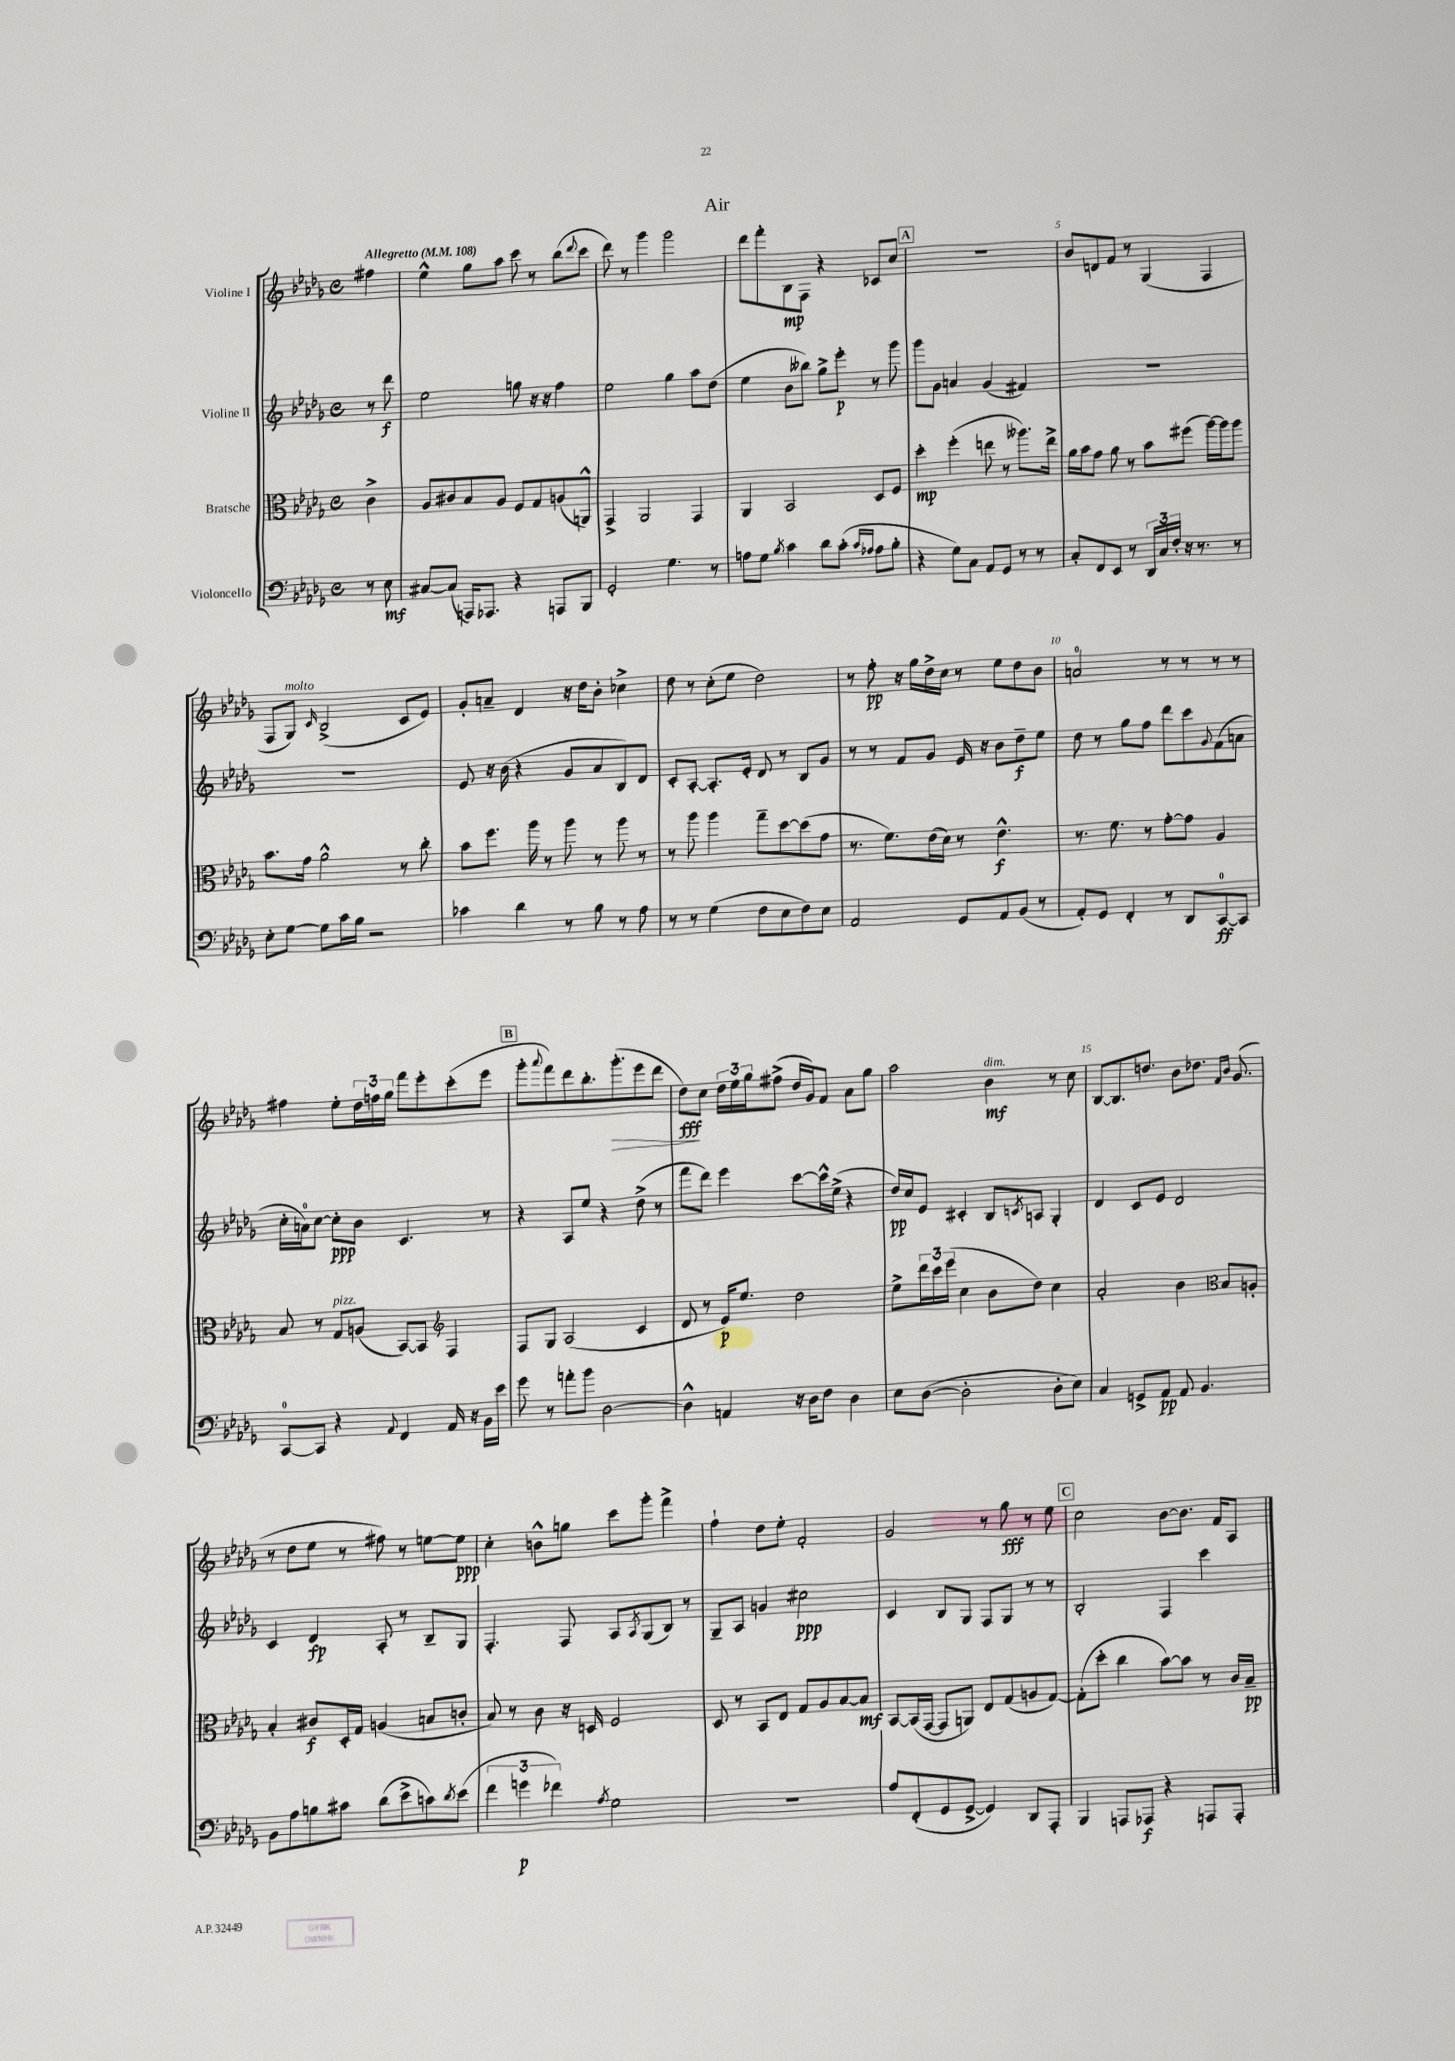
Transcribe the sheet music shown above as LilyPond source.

\header { title = "Air" }
<<
\new StaffGroup <<
\new Staff = "s0" \with { instrumentName = "Violine I" } {
    \clef treble \key des \major \defaultTimeSignature \time 4/4 \partial 4 \tempo "Allegretto" 4 = 108
    fis''4 |
    ees''4-^ ges''8 aes''8 c'''8 r8 bes''8( \appoggiatura { des'''8 } c'''8 |
    des'''8) r8 ges'''4 ges'''2 |
    des'''8 f'''8-. bes8\mp f8 r4 ces'8 c''8 |
    \mark \markup { \box "A" } R1 |
    bes'8 d'8 f'8 r8 ges4( f4 |
    f8 ges8^\markup { \italic "molto" }) \grace { c'16 } bes2->( c'8 ees'8) |
    ges'8-. a'8-- des'4 r16 des''16 bes'8-. ces''4-> |
    des''8 r8 c''8-.( ees''8 des''2) |
    r8 f''8-.\pp r16 ges''16 des''16-> c''16 r8 ees''8 des''8 bes'8 |
    a'2-0 r8 r8 r8 r8 |
    fis''4 ees''8-. \tuplet 3/2 { des''16 f''16 ges''16 } f'''8 ees'''8-. c'''8-.( ees'''8 |
    \mark \markup { \box "B" } ges'''8-. \appoggiatura { aes'''8 } f'''8) des'''8 bes''8.-. ges'''8.-.\>( ees'''8 des'''8 |
    des''8\fff\!) c''8 \tuplet 3/2 { des''16 ees''16 ges''16 } fis''8->( des''16 ges'16) f'8 aes'8 ges''8 |
    aes''2 bes'4\mf^\markup { \italic "dim." } r8 c''8 |
    bes8~ bes8. d''8. bes'8 des''8. \grace { f'16 bes'16 } ges'8.( |
    r8 des''8 ees''8 r8 fis''8) r8 e''8~ e''8\ppp |
    c''4-. b'8-^ g''8 c'''8 ges'''8-. f'''4-> |
    f''4-! des''8 ees''8-. f'2-. |
    ges'2 r8 ges''8\fff r8 ees''8 |
    \mark \markup { \box "C" } c''2 bes'8~ bes'8. f'16 aes8 \bar "|." |
}
\new Staff = "s1" \with { instrumentName = "Violine II" } {
    \clef treble \key des \major \defaultTimeSignature \time 4/4 \partial 4
    r8 des'''8\f |
    ees''2 g''8 r16 r16 f''4 |
    ees''2 ges''4 aes''8 des''8( |
    ees''4 bes'8 beses''8) ges''8-> ees'''8-.\p r8 ges'''8 |
    \mark \markup { \box "A" } ges'''8 ges'8 a'4 ges'4( fis'4) |
    R1 |
    R1 |
    ees'8 r16 bes'16( r4 ges'8 aes'8 bes8) des'8 |
    c'8-. aes8~-. aes8.-. ees'16-. des'8 r8 bes8 ges'8 |
    r8 r8 f'8 ges'8 ees'16 r16 bes'8 des''8--\f ees''8 |
    des''8 r8 ges''8 f''8 des'''8 c'''8 \appoggiatura { ges'8 } f'8( a'8 |
    c''16-. a'16-0) c''8~ c''8-.\ppp bes'8 c'4. r8 |
    \mark \markup { \box "B" } r4 aes8 ees''8 r4 des''8->( r8 |
    f'''8 des'''8) ees'''4 c'''8~ c'''16-^ ees''16->( r4 |
    des''16\pp) c''16 ees'8 cis'4-. bes8 \acciaccatura { c'8 } a8 ges4-. |
    des'4 c'8 ees'8 des'2 |
    c'4 des'4\fp aes8-. r8 bes8-- ges8 |
    f4.-. f8 aes8 \acciaccatura { aes8 } ges8( bes8) r8 |
    ges8-- aes8 g'4 cis''2\ppp |
    c'4 bes8 ges8 f8 ges8 r8 r8 |
    \mark \markup { \box "C" } bes2-. f4 c'''4 \bar "|." |
}
\new Staff = "s2" \with { instrumentName = "Bratsche" } {
    \clef alto \key des \major \defaultTimeSignature \time 4/4 \partial 4
    c'4-> |
    aes8 cis'8 bes8 aes8 f8 ges8 a8( a,8-^) |
    ges,4-> aes,2 ges,4 |
    aes,4 bes,2 des8 f8 |
    \mark \markup { \box "A" } des''4-.\mp f''4-.( e''8 r8 aeses''8.) e''16-> |
    aes'16 bes'16 ges'8 aes'8 r8 bes'8 fis''8( aes''16~) aes''16 aes''8 |
    bes'8. ges'16 aes'2-^ r8 c''8-. |
    bes'8 f''8. aes''16 r8 aes''8 r8 aes''8 r8 |
    r8 aes''8 aes''4 ges''8-- des''8~ des''8( ges'8 |
    r8. f'8.) ees'16( des'16) r8 ees'4.-^\f |
    r8. f'8. r8 ges'8~-. ges'8 aes4 |
    bes8 r8 ges8^\markup { \italic "pizz." } a8( bes,8~) bes,8 \clef treble f4 |
    \mark \markup { \box "B" } f8 ges8 aes2( c'4 |
    des'8 r8 ees'16\p) ees''8. des''2 |
    ees''8-> \tuplet 3/2 { des'''16 c'''16 ees'''16( } c''4 bes'8 des''8) c''4 |
    aes'2-. bes'4 \clef alto bes8 a8-. |
    bes4-. cis'8\f des16-. ges16 a4( b8 c'8-. |
    bes8) r8 c'8 r16 d16 f2 |
    des8 r8 bes,8 ees8 ges8 aes8 bes8~ bes8\mf |
    bes,8~ bes,16( ges,16~ ges,8 a,8) ees8 ges8( a8 ges8~) |
    \mark \markup { \box "C" } ges8-.( des''8-. c''4 bes'8~) bes'8 r8 c'16 bes16--\pp \bar "|." |
}
\new Staff = "s3" \with { instrumentName = "Violoncello" } {
    \clef bass \key des \major \defaultTimeSignature \time 4/4 \partial 4
    r8 ees8\mf |
    cis8~ cis8( a,,16) aes,,8. r4 a,,8 bes,,8 |
    ges,2-. ges4. r8 |
    a8 ges8 \acciaccatura { bes8 } c'4 des'8 c'8-.( \grace { c'16 aes16 } aes8 bes8-. |
    \mark \markup { \box "A" } r4 ges8) c8 aes,8 ges,8 r8 r8 |
    c8-. f,8 ees,8 r8 \tuplet 3/2 { des,16 c16 f16-. } r16 r8. r8 |
    ees8-. ges8~ ges8 c'16 bes16 r2 |
    ces'4 des'4 r8 bes8 r8 aes8 |
    r8 r8 ges4( f8 ees8 f8) ees8 |
    aes,2 ges,8 aes,8 bes,8( r8 |
    aes,8-.) ges,8 f,4-. r8 des,8 c,8-0~\ff c,8 |
    c,8-0~ c,8 r4 \appoggiatura { aes,8 } f,4 aes,16 r16 bes,16 ees'16 |
    \mark \markup { \box "B" } ges'8 r8 a'8-. bes'8 des2~ |
    des4-^ a,4 r16 des16 f8 des4 |
    ees8 des8~( des2-. des8-. ees8) |
    c4 g,8-> aes,8\pp aes,8 bes,4. |
    bes,8 aes8 b8 cis'8 des'8( ees'8-> c'8) \acciaccatura { des'8 } ees'8( |
    \tuplet 3/2 { f'4 g'4\p fes'4) } \acciaccatura { aes8 } ges2 |
    R1 |
    aes8 f,8-.( ges,8 ges,8~-> ges,4) des,8 aes,,8-. |
    \mark \markup { \box "C" } bes,,4 a,,8 aes,,8\f r4 a,,8 a,,8-. \bar "|." |
}
>>
>>
\layout { \context { \Score \override BarNumber.break-visibility = ##(#f #t #t) barNumberVisibility = #(every-nth-bar-number-visible 5) } }
